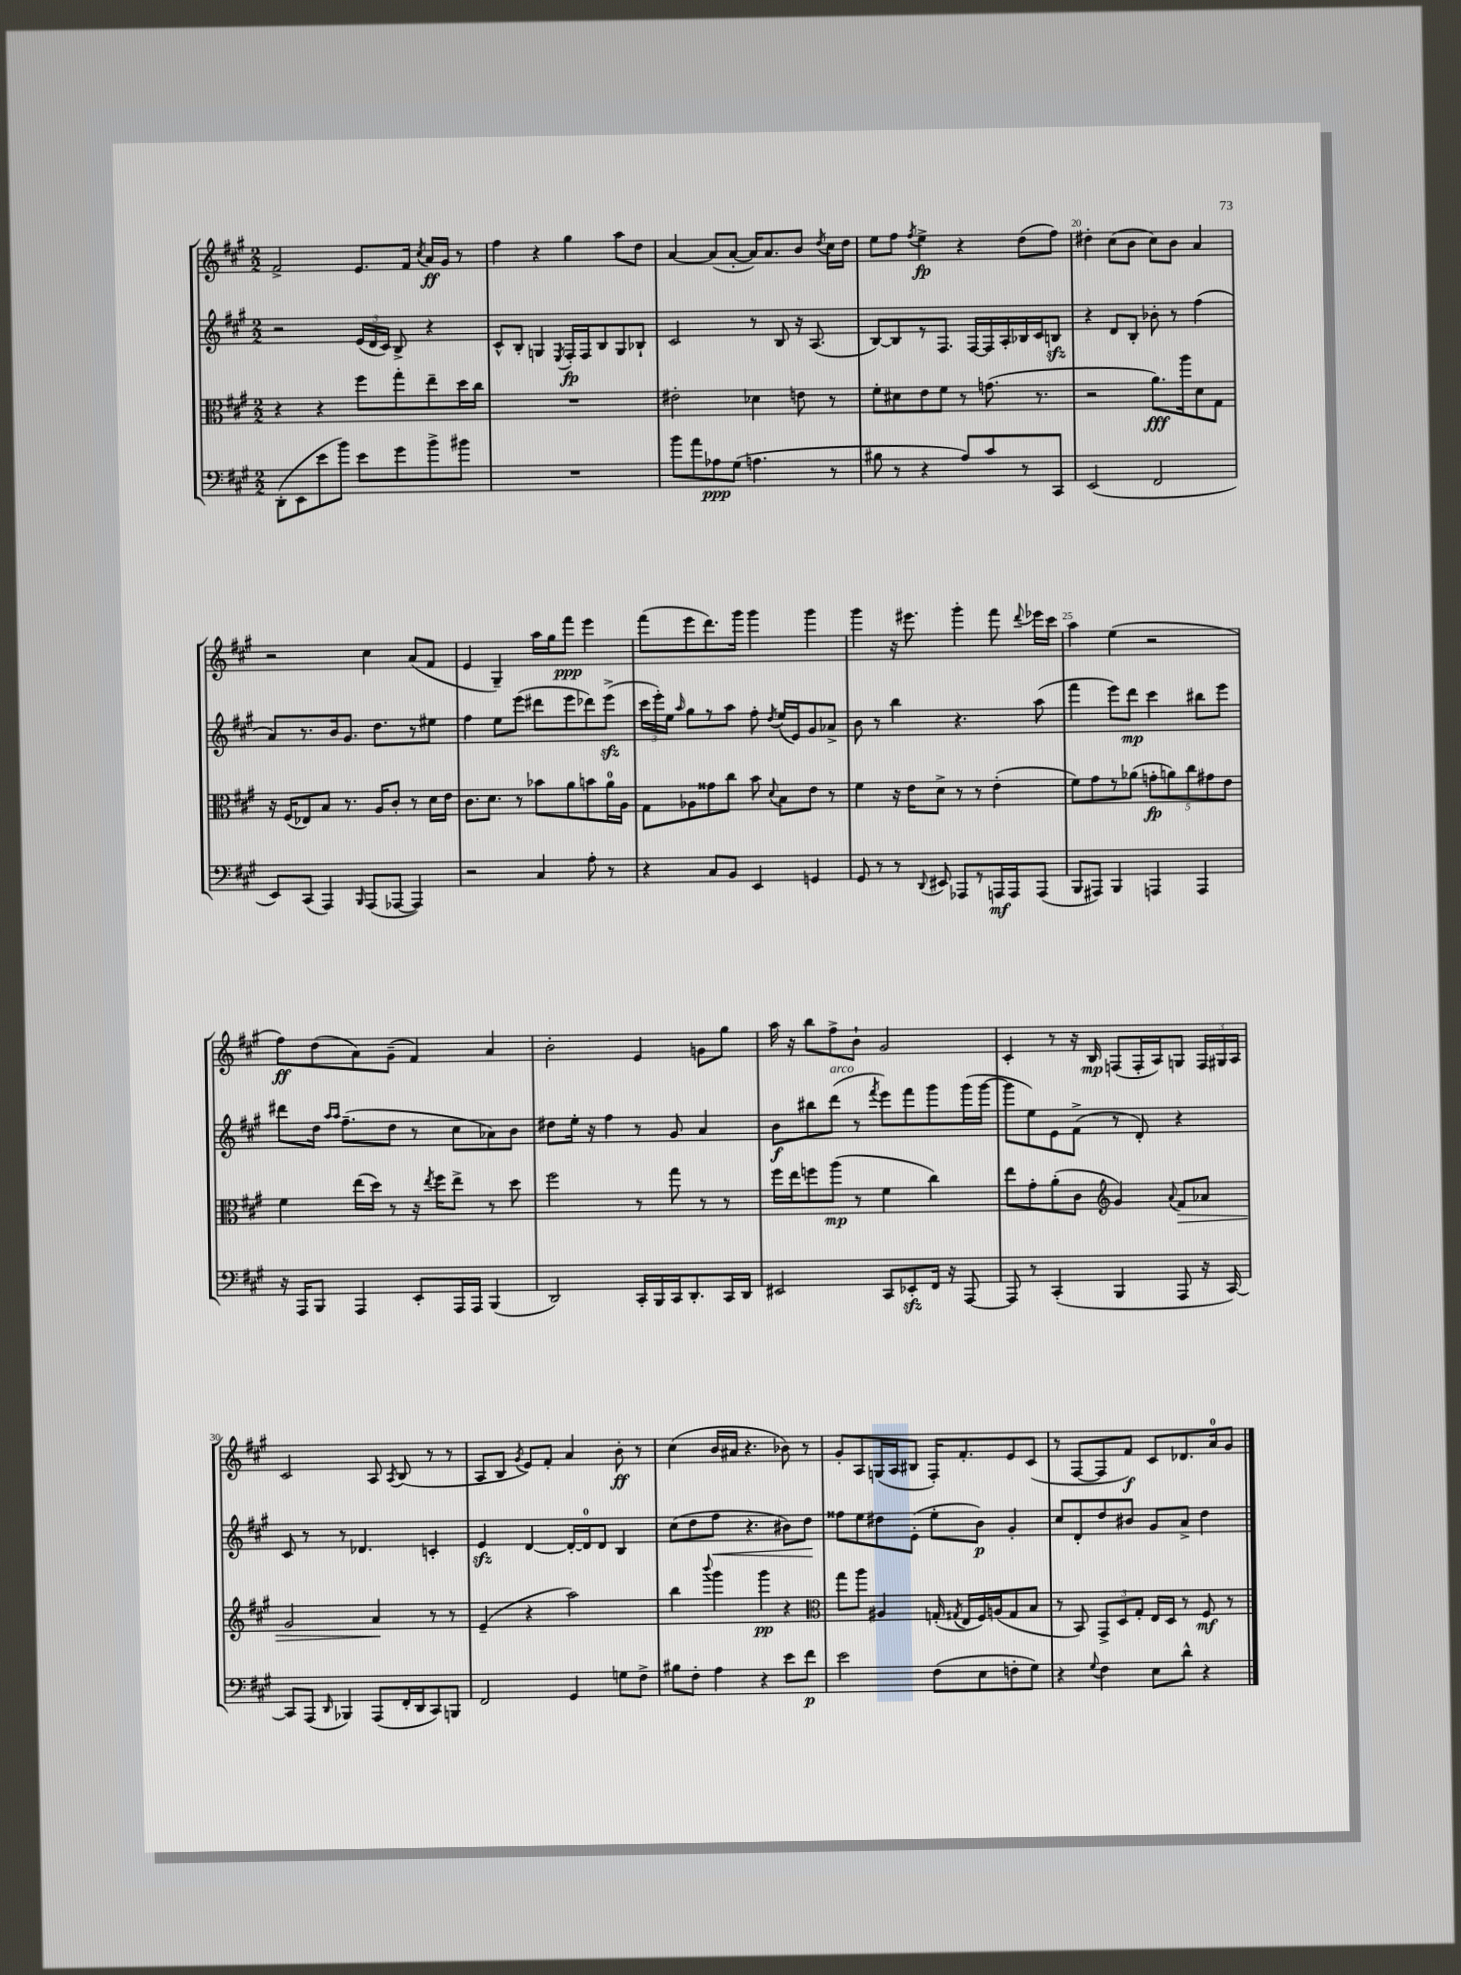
<<
\new StaffGroup <<
\new Staff = "s0" {
    \clef treble \key a \major \numericTimeSignature \time 2/2
    \autoBeamOff fis'2-> e'8.[ fis'16] \acciaccatura { cis''8 } a'16[\ff gis'16] r8 |
    fis''4 r4 gis''4 a''8[ d''8] |
    a'4~ a'8[( a'8]~-. a'16[) a'8. b'8] \acciaccatura { d''8 } cis''16[ d''16] |
    e''8[ fis''8] \acciaccatura { fis''8 } e''4->\fp r4 d''8[( fis''8]) |
    dis''4-. cis''8[( b'8] cis''8[) b'8] a'4 |
    r2 cis''4 a'8[( fis'8] |
    e'4 gis4--) a''16[ gis''16 fis'''8]\ppp e'''4 |
    fis'''8[( e'''8 d'''8.) gis'''16] gis'''4 gis'''4 |
    gis'''4 r16 eis'''8. gis'''4-. fis'''8 \appoggiatura { d'''8 } ees'''16[ cis'''16] |
    a''4 e''4( r2 |
    fis''8[\ff) d''8( a'8) gis'8]--( fis'4) a'4 |
    b'2-. e'4 g'8[ gis''8] |
    a''16 r16 b''8[ fis''8-> b'8]-! gis'2 |
    cis'4-. r8 r16 b16\mp f8[( f16-. a16) g8] \tuplet 3/2 { f16[ gis16 a16] } |
    cis'2 a8 \acciaccatura { a8 } b8( r8 r8 |
    a8[ b8] \acciaccatura { gis'8 } e'8[) fis'8]-. a'4 b'8-.\ff r8 |
    cis''4( b'16[ ais'16] r4. bes'8) r8 |
    gis'8[-. a8 g16( a16 bis8] fis16[-.) fis'8.-. e'8 cis'8]( |
    r8 fis8[~ fis8 fis'8]\f) cis'8[ des'8. a'16-0 gis'8] \bar "|." |
}
\new Staff = "s1" {
    \clef treble \key a \major \numericTimeSignature \time 2/2
    \autoBeamOff r2 \tuplet 3/2 { e'16[( d'16 cis'16]) } b8-> r4 |
    cis'8[-^ b8]-. g4 \acciaccatura { e8 } fis16[-.\fp fis16 b8 g8 bes8]-! |
    cis'2 r8 b8 r16 a8.( |
    b8[~) b8 r8 fis8.] fis16[~ fis16 a16-. bes16 cis'16 b8]\sfz |
    r4 d'8[ b8]-. bes'8-. r8 fis''4( |
    a'8[) r8. b'16 gis'8.] d''8.[ r8 eis''8] |
    fis''4 e''8[ e'''8]( dis'''8[ e'''8 des'''8) e'''8]->\sfz( |
    \tuplet 3/2 { cis'''16[ e'''16-.) e''16] } \grace { a''16 } gis''8[ r8 a''8] fis''8-. \acciaccatura { d''8 } e''16[( e'16) gis'8 aes'8]-> |
    b'8 r8 b''4 r4. a''8( |
    fis'''4 e'''8[) d'''8]\mp cis'''4 bis''8[ e'''8] |
    dis'''8[ d''16] \grace { a''16[ a''16] } fis''8.[--( d''8] r8 cis''8[ aes'8) b'8] |
    dis''8[ e''16]-. r16 fis''4 r8 gis'8 a'4 |
    b'8[\f bis''8 d'''8]^\markup { \italic "arco" }( r8 \acciaccatura { fis'''8 } e'''8[) fis'''8 gis'''8 gis'''16( gis'''16]~ |
    gis'''8[ e''8) e'8 fis'8]->( r8 d'8-.) r4 |
    cis'8 r8 r8 des'4. c'4-. |
    e'4\sfz d'4~ d'16[~-. d'16-0 d'8] b4 |
    cis''8[( d''8 fis''8]\< r4. bis'8[) d''8]\! |
    fisis''8[ e''8 dis''8 e'8]-.( e''8[-. b'8]\p) gis'4-. |
    cis''8[ d'8-. d''8 bis'8] gis'8[ a'8]-> d''4 \bar "|." |
}
\new Staff = "s2" {
    \clef alto \key a \major \numericTimeSignature \time 2/2
    \autoBeamOff r4 r4 fis''8[ gis''8-. e''8-- d''16 cis''16] |
    R1 |
    eis'2-. des'4 e'8 r8 |
    fis'8[-. dis'8 e'8 fis'8] r8 g'8.( r8. |
    r2 a'8.[\fff) a''16 d'8 gis8] |
    r16 fis16[( ees8) b8] r8. a16[ cis'8]-. r8 d'16[ e'16] |
    cis'8.[ d'8.] r8 bes'8[ a'8 b'8 a'16-0 a16] |
    gis8[ aes8 gisis'8 cis''8] b'8 \appoggiatura { d'8 } b8[ e'8] r8 |
    fis'4 r16 e'16[ d'8]-> r8 r8 e'4-.( |
    fis'8[) gis'8 r8 aes'8]( \tuplet 5/4 { g'8[-.\fp a'8) cis''8 gis'8 e'8] } |
    fis'4 e''16[( d''16]) r8 r16 \acciaccatura { e''8 } fis''16[ e''8]-> r8 d''8 |
    fis''2 r8 gis''8 r8 r8 |
    fis''16[ e''16 f''8 a''8]\mp( r8 fis'4 cis''4) |
    e''8[ gis'8-. a'8-.( cis'8] \clef treble gis'4) \appoggiatura { a'8 } fis'8[\> aes'8] |
    gis'2 a'4\! r8 r8 |
    e'4--( r4 a''2) |
    b''4 \appoggiatura { b'''8 } gis'''4 gis'''4\pp r4 |
    \clef alto gis''8[ a''8] ais4 g16-.( \acciaccatura { gis8 } e16[ fis16) a16( gis8 b8] |
    r8 b,8) \tuplet 3/2 { gis,8[-> d8 gis8]-. } e16[ d16] r8 fis8\mf r8 \bar "|." |
}
\new Staff = "s3" {
    \clef bass \key a \major \numericTimeSignature \time 2/2
    \autoBeamOff d,8[-.( e,8 e'8 b'8]) e'8[ gis'8 b'8-> bis'8] |
    R1 |
    b'8[ a'8 aes8\ppp gis8]( a4. r8 |
    bis8 r8 r4 a8[) cis'8 r8 cis,8] |
    e,2( fis,2 |
    e,8[) cis,8]( a,,4) \grace { b,,16 } a,,8[( aes,,8]~ aes,,4) |
    r2 cis4 a8-. r8 |
    r4 cis8[ b,8] e,4 g,4 |
    gis,8 r8 r8 \appoggiatura { d,8 } eis,8 aes,,8[ r8 a,,16\mf a,,16 a,,8]( |
    b,,8[ ais,,8]) b,,4 a,,4 a,,4 |
    r16 a,,16[ b,,8] a,,4 e,8[-. a,,16 a,,16] b,,4( |
    d,2) cis,16[-. b,,16 cis,16 d,8.-. cis,16 d,16] |
    eis,2 cis,8[ ees,8-.\sfz fis,16] r16 a,,8~ |
    a,,8 r8 cis,4-.( b,,4 a,,8 r16 cis,16~) |
    cis,8[ a,,8]( \grace { d,16 } bes,,4) a,,8[( fis,16-. d,16 cis,8) b,,8] |
    fis,2 gis,4 g8[ fis8]-> |
    bis8[ fis8]-. a4 r4 e'8[ fis'8]\p |
    e'2 fis8[( e8 f8-. gis8]) |
    r4 \appoggiatura { gis8 } fis4 e8[ d'8]-^ r4 \bar "|." |
}
>>
>>
\layout { \context { \Score currentBarNumber = #16 \override BarNumber.break-visibility = ##(#f #t #t) barNumberVisibility = #(every-nth-bar-number-visible 5) } }
